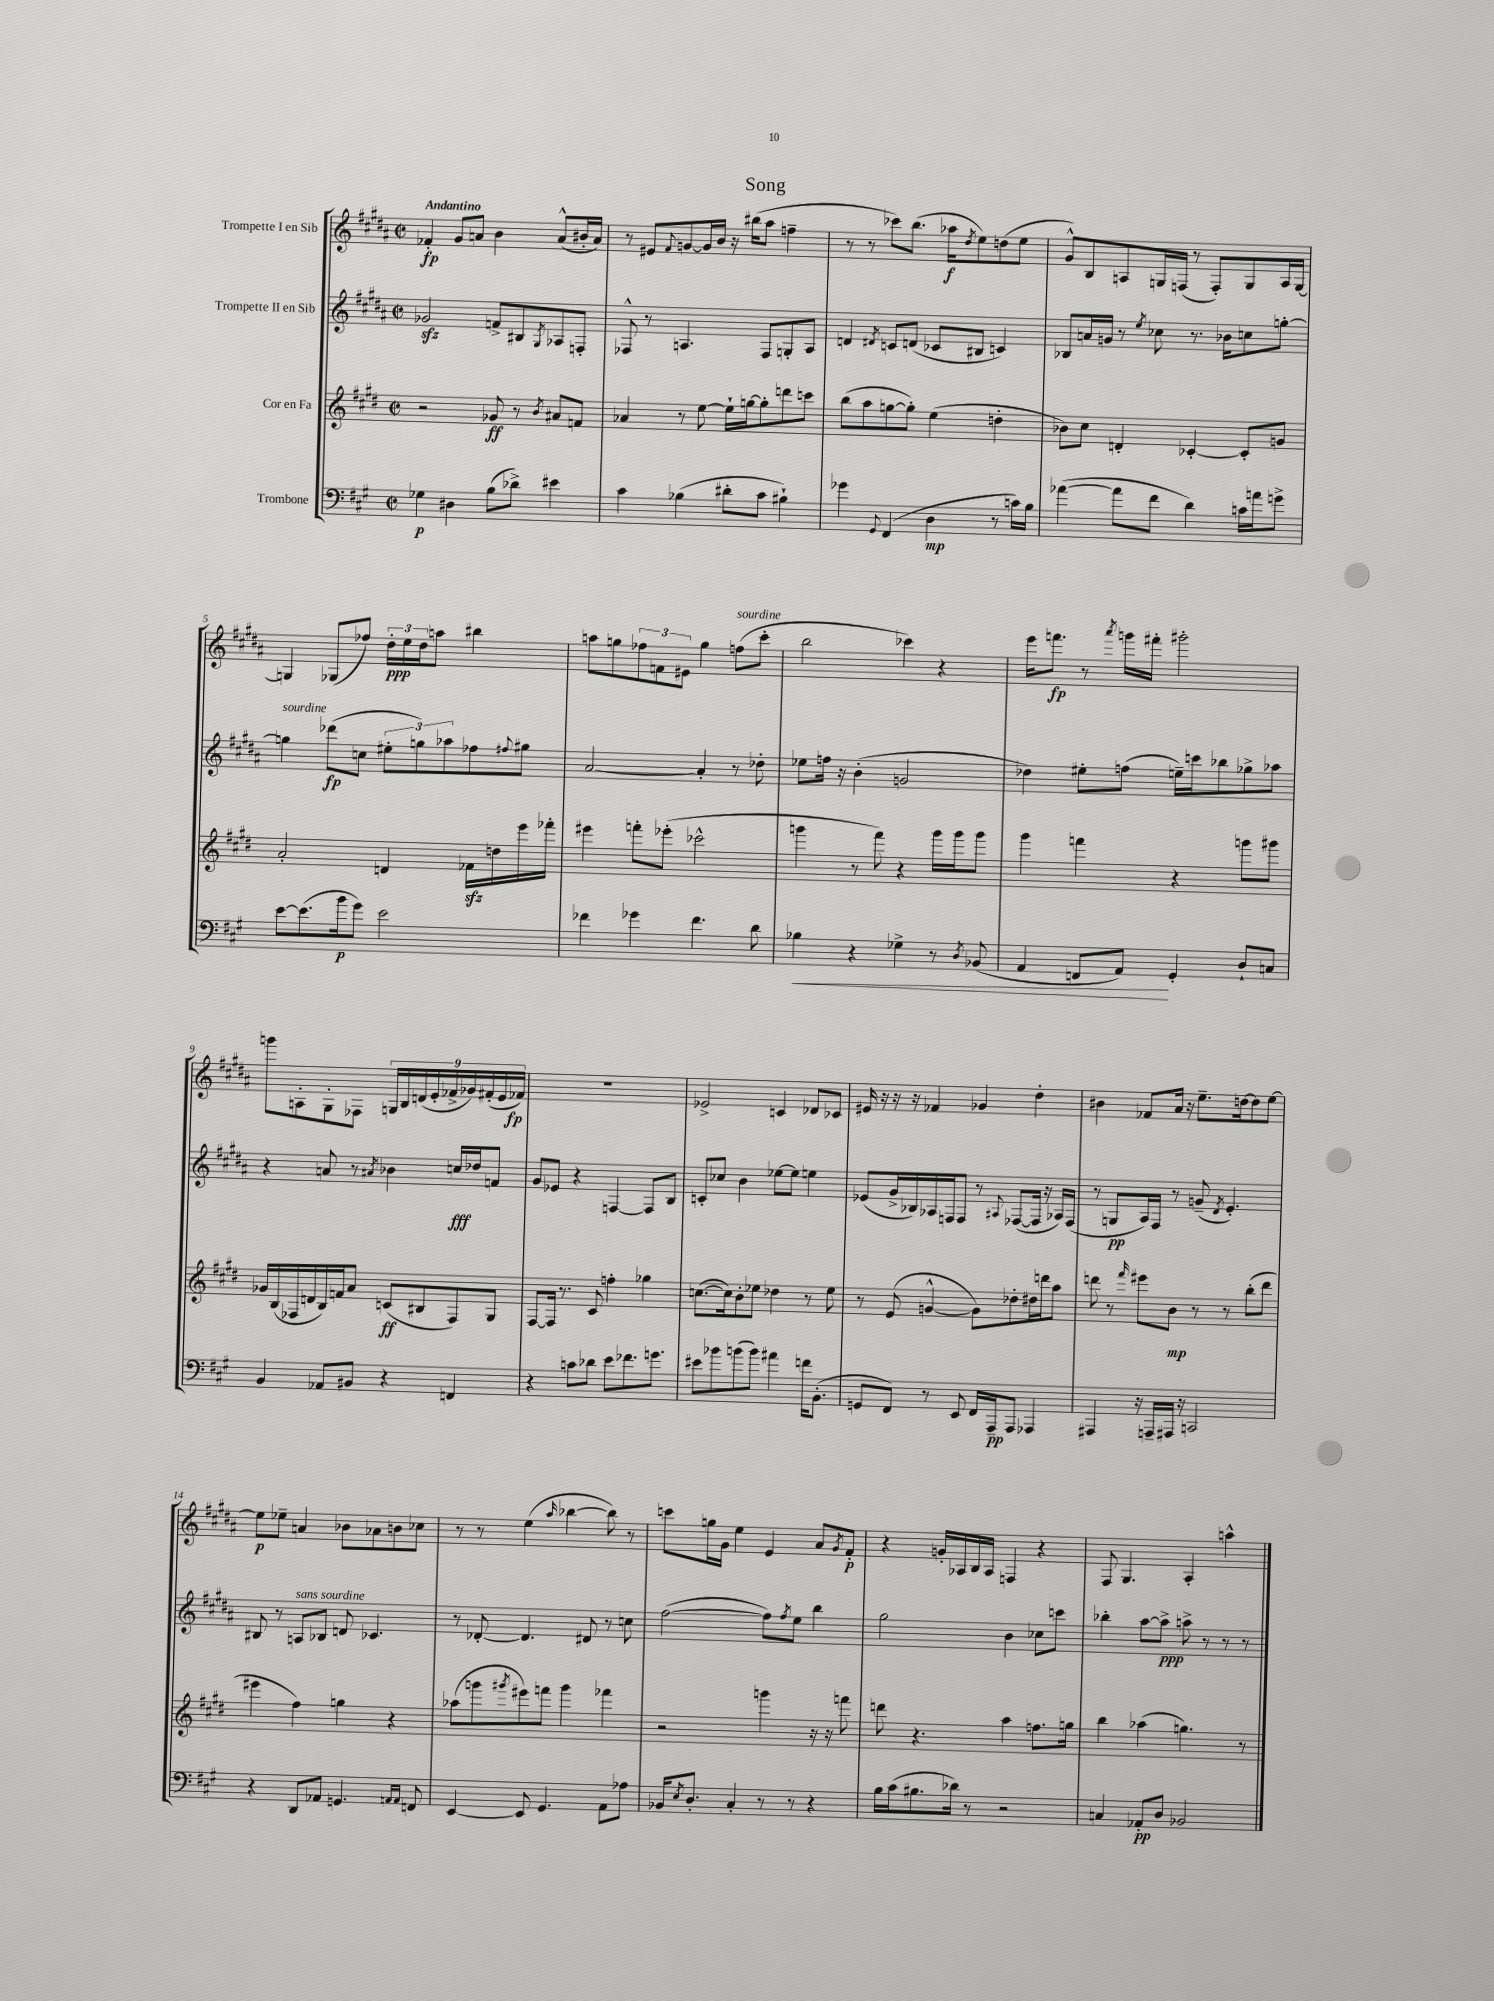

**kern	**kern	**kern	**kern
*staff4	*staff3	*staff2	*staff1
*clefF4	*clefG2	*clefG2	*clefG2
*k[f#c#g#]	*k[f#c#g#d#]	*k[f#c#g#d#a#]	*k[f#c#g#d#a#]
*M2/2	*M2/2	*M2/2	*M2/2
*met(c|)	*met(c|)	*met(c|)	*met(c|)
4G-\	2r	2g-/	4f-'/
4D#\	.	.	8g#/L
.	.	.	8a/J
(8B\L	8g-/	8f^/L	4b\
8d-^\J)	8r	8B#/	.
.	8qb/	8qG#/	.
4e#\	8a#/L	8A-/	(8a^^/L
.	8f/J	8F'/J	16b#'/L
.	.	.	16a/JJ)
=	=	=	=
4c#\	4a-/	8F-^^/	8r
.	.	8r	8e#/L
.	.	.	8qqf#/
(4B-\	8r	4.A/	[8g/
.	[8ee\	.	16g/]L
.	.	.	16b/JJ
8d#'\L	16ee`\]LL	.	16r
.	[16gg\J	.	(16bb#\LK
8c#\J	8gg'\]	8F-/L	8aa#\J
4B#`\)	8ddd\	8G'/	4ff~\
.	8ccc\J	8A/J	.
=	=	=	=
4g-\	(8bb\L	4d/	8r
.	8aa\	.	8r
8qqGG#/	.	8qd#/	.
(4FF#/	[8gg\	8c/L	8ccc-\L)
.	8gg'\]J)	(8d/J	(8.bb\J
4D\	(4ee\	8c-/L	.
.	.	.	16aa-\LK
.	.	.	8qdd#/
.	.	8B#/J	8ee\)
8r	4dd'\	4c/)	(8dd\
16c\LL)	.	.	8ee\J
16B\JJ	.	.	.
=	=	=	=
([4a-\	8b-\L)	8B-/L	8g#^^/L)
.	8cc#\J	16a/L	8B/
.	.	16g/JJ	.
8a-\]L	4d'/	8r	8A/
.	.	8qee/	.
8f#\J	.	8cc-\	16G/L
.	.	.	(16F/JJ
4d\)	[4c-'/	8.r	8r
.	.	.	8F'/L)
.	.	16b-\LK	.
16c\LL	8c-'/]L	8cc\	8G/
16a\J	.	.	.
8g^\J	8g/J	[8gg'\J	16A/L
.	.	.	[16G/JJ
=	=	=	=
[8e\L	2a'/	4gg\]	4G/]
(8.e\]	.	.	.
.	.	(8ddd-\L	(8G-/L
16b\k	.	.	.
8g#\J)	.	8cc\J	8ff-/J)
2e\	4d/	12ee#'\L	24dd#'\LL
.	.	.	24ee\
.	.	12gg\)	24dd#\J
.	.	.	8aa\J
.	.	12aa-\	.
.	16f-\LL	8ff-\	4bb#\
.	16dd\	.	.
.	.	8qqff#/	.
.	16eee\	8gg#\J	.
.	16fff-'\JJ	.	.
=	=	=	=
4f-\	4eee#\	[2a#/	8aa\L
.	.	.	8gg\
4g-\	8fff'\L	.	12ff-\
.	.	.	12f\
.	(8eee-'\J	.	.
.	.	.	12e#\J
4.f-\	2ccc-^^\	4a#'/]	4gg\
.	.	8r	(8ff\L
8d\	.	8dd-'\	8ccc#'\J
=	=	=	=
4B-\	4ggg\	8ee-\L	2bb\
.	.	16ff\Jk	.
.	.	16r	.
4r	8r	(4b'\	.
.	8fff#\)	.	.
4G-^\	4r	2g/	4ccc-\)
8r	16ggg\LL	.	4r
.	16ggg\J	.	.
8qD/	.	.	.
(8BB-/	8ggg\J	.	.
=	=	=	=
4AA/	4ggg#\	4dd-\)	16eee\LK
.	.	.	8.fff\J
8FF/L	4fff\	8ee#'\L	8r
.	.	.	8qaaa#/
8AA/J)	.	(8ff\J	16ggg\LL
.	.	.	16fff#'\JJ
4GG#'/	4r	16ee~\LL)	2ggg#'\
.	.	16ccc\J	.
.	.	8bb-\	.
8D`/L	8ggg\L	8gg-^\	.
8C/J	8ggg#\J	8aa-\J	.
=	=	=	=
4BB/	16g-/LL	4r	8ggg\L
.	(16B/	.	.
.	16F-/	.	8A'\
.	16d/	.	.
8AA-/L	16B/)	8a/	8G#'\
.	16f/J	.	.
8BB#/J	8a/J	8r	8F-\J
.	.	8qa#/	.
4r	(8c/L	4b-\	18G/LL
.	.	.	18B/
.	.	.	(18d/
.	8B#/	.	.
.	.	.	18e'/
.	.	.	18f-^/
4FF/	8F-/)	16cc/LL	.
.	.	.	18g-/)
.	.	16dd-/J	.
.	.	.	(18f#'/
.	8G#/J	8f/J	.
.	.	.	18e/
.	.	.	18f-/JJ)
=	=	=	=
4r	[8F#/L	8g#/L	1r
.	16F#/]Jk	8e-/J	.
.	8.r	.	.
8c\L	.	4r	.
8d-\J	8c#/	.	.
8e\L	4ff'\	[4F/	.
8.f-\	.	.	.
.	4gg-\	8F/]L	.
8.g\J	.	.	.
.	.	8B/J	.
=	=	=	=
8e#\L	([8.cc\L	8c'/L	2e-^/
8b-\	.	8cc-/J	.
.	16cc\]k)	.	.
(8b\	8b'\	4b\	.
8b\J)	8ee-\J	.	.
4a#\	4dd-\	[8ee-\L	4c/
.	.	8ee-\]J	.
16f\LK	8r	4ee\	8d-/L
(8.BB'\J	.	.	.
.	8ee-\	.	8c-/J
=	=	=	=
8GG/L	8r	(8e-/L	16e#/
.	.	.	16r
8FF#/J)	(8e/	16g#^/L	16r
.	.	16B-/)	16r
8r	[4g^^/	16A-/	4f-/
.	.	16F/J	.
8EE/	.	8F/J	.
16FF#/LL	8g\]L)	8r	4g-/
16AAA~/J	.	.	.
.	.	8qqA#/	.
8AAA/J	8dd-'\	([8F-/L	.
4AAA-/	16dd#\L	16F-/]Jk	4dd#'\
.	16ddd\J	16r	.
.	8aa\J	16A-/LL)	.
.	.	(16F-/JJ	.
=	=	=	=
4AAA#/	8ddd\	8r	4b#\
.	8r	8G/L	.
.	16qqfff#/	.	.
16r	8eee#\L	16A#/L)	8f-/L
16AAA~/LL	.	16F#/JJ	.
16AAA#/JJ	8b\J	8r	16a#/Jk
16r	.	.	16r
2CC/	8r	(8g~/	8.ee~\L
.	.	8qd#/	.
.	8r	4.e'/)	.
.	.	.	[16dd\k
.	(8bb'\L	.	8dd\]
.	8ddd\J	.	[8ee\J
=	=	=	=
4r	4eee#\	8B#/	8ee\]L
.	.	8r	8ee-~\J
8DD/L	4ff#\)	8A/L	4a/
8AA-/J	.	8B-/J	.
4.GG/	4gg\	8d/	8b-\L
.	.	4.c-/	8a-\
.	4r	.	8b\
16qqAA/LL	.	.	.
16qqAA/JJ	.	.	.
8FF/	.	.	8cc-\J
=	=	=	=
[4EE/	(8aa-\L	8r	8r
.	8ggg\	[8d-'/	8r
.	8qggg#/	.	.
8EE/]	8eee#\)	4.d-/]	(4ee\
4.GG#/	8fff\J	.	.
.	.	.	16qqaa#/
.	4ggg#\	.	[4bb-\
.	.	8d#/	.
8AA\L	4fff-\	8r	8bb-\])
8A-\J	.	8cc\	8r
=	=	=	=
16BB-/LK	2r	([2ff#\	8ccc\L
8qE/	.	.	.
8.D'/J	.	.	.
.	.	.	16gg\L
.	.	.	16g#\JJ
4C#'/	.	.	4ee\
8r	4ggg\	8ff#\]L)	4e/
.	.	8qff#/	.
8r	.	8ee\J	.
4r	16r	4bb\	8a#/L
.	16r	.	.
.	.	.	8qg#/
.	8fff\	.	8f#'/J
=	=	=	=
16B\LL	8ddd\	2gg#\	4r
(16c#\J	.	.	.
8.B#\	4.r	.	.
.	.	.	16g'/LL
16d-\Jk)	.	.	16A-/
8r	.	.	16B/
.	.	.	16A-/JJ
2r	4aa\	4b\	4F/
.	8.ff\L	8cc-\L	4r
.	.	8ccc\J	.
.	16gg\Jk	.	.
=	=	=	=
4C/	4bb\	4bb-'\	8F#/
.	.	.	4.G#/
8AA-'/L	(4aa-\	[8aa#\L	.
8D/J	.	8aa#^\]J	.
2BB-/	4.gg\)	8aa^\	4A#'/
.	.	8r	.
.	.	8r	4aa^^\
.	8r	8r	.
==	==	==	==
*-	*-	*-	*-
